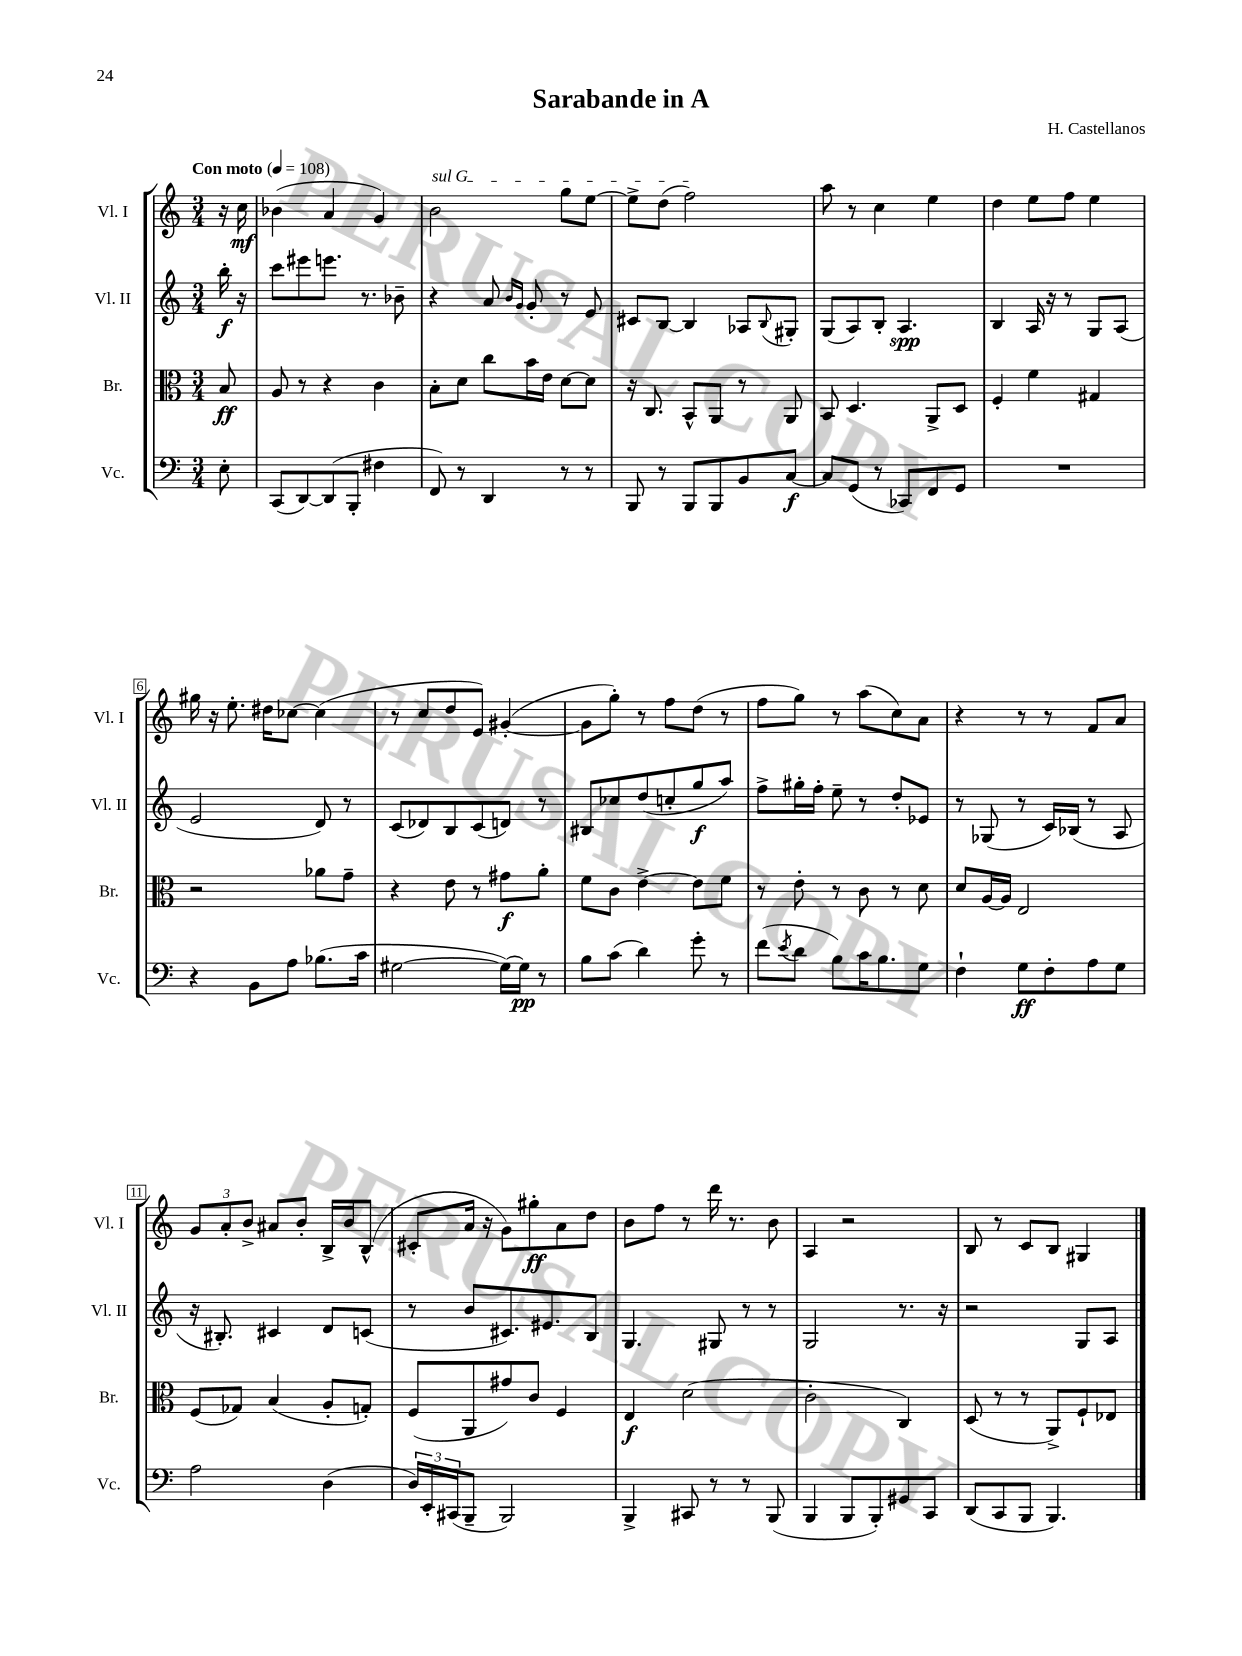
\header { title = "Sarabande in A" composer = "H. Castellanos" }
<<
\new StaffGroup <<
\new Staff = "s0" \with { instrumentName = "Vl. I" shortInstrumentName = "Vl. I" } {
    \clef treble \key c \major \numericTimeSignature \time 3/4 \partial 8 \tempo "Con moto" 4 = 108
    r16 c''16\mf |
    bes'4( a'4 g'4) |
    \once \override TextSpanner.bound-details.left.text = \markup { \italic "sul G" } b'2\startTextSpan g''8 e''8~ |
    e''8-> d''8( f''2\stopTextSpan) |
    a''8 r8 c''4 e''4 |
    d''4 e''8 f''8 e''4 |
    gis''16 r16 e''8.-. dis''16 ces''8~ ces''4( |
    r8 c''8 d''8 e'8) gis'4~-.( |
    gis'8 g''8-.) r8 f''8 d''8( r8 |
    f''8 g''8) r8 a''8( c''8) a'8 |
    r4 r8 r8 f'8 a'8 |
    \tuplet 3/2 { g'8 a'8-. b'8-> } ais'8 b'8-. b16-> b'16 b8-^( |
    cis'8-. a'16 r16 g'8) gis''8-.\ff a'8 d''8 |
    b'8 f''8 r8 d'''16 r8. b'8 |
    a4 r2 |
    b8 r8 c'8 b8 gis4 \bar "|." |
}
\new Staff = "s1" \with { instrumentName = "Vl. II" shortInstrumentName = "Vl. II" } {
    \clef treble \key c \major \numericTimeSignature \time 3/4 \partial 8
    b''16-.\f r16 |
    c'''8 eis'''8 e'''8. r8. bes'8-- |
    r4 a'8 \grace { b'16 g'16 } g'8-. r8 e'8 |
    cis'8 b8~ b4 aes8 \appoggiatura { b8 } gis8-. |
    g8( a8) b8-. a4.\spp |
    b4 a16 r16 r8 g8 a8( |
    e'2 d'8) r8 |
    c'8( des'8) b8 c'8( d'8) r8 |
    bis8 ces''8 d''8( c''8-. g''8\f a''8) |
    f''8-> gis''16-. f''16-. e''8-- r8 d''8-. ees'8 |
    r8 ges8( r8 c'16) bes16( r8 a8 |
    r16 bis8.-.) cis'4 d'8 c'8( |
    r8 b'8 cis'8.) eis'8. b8 |
    g4. gis8 r8 r8 |
    g2 r8. r16 |
    r2 g8 a8 \bar "|." |
}
\new Staff = "s2" \with { instrumentName = "Br." shortInstrumentName = "Br." } {
    \clef alto \key c \major \numericTimeSignature \time 3/4 \partial 8
    b8\ff |
    a8 r8 r4 c'4 |
    b8-. d'8 c''8 b'16 e'16 d'8~ d'8 |
    r16 c8. b,8-^ a,8 r8 a,8 |
    b,8 d4. a,8-> d8 |
    f4-. f'4 gis4 |
    r2 aes'8 g'8-- |
    r4 e'8 r8 gis'8\f a'8-. |
    f'8 c'8 e'4~-> e'8 f'8 |
    r8 e'8-. r8 c'8 r8 d'8 |
    d'8 a16~ a16 e2 |
    f8( ges8) b4( a8-. g8-.) |
    f8( a,8 gis'8) c'8 f4 |
    e4\f d'2( |
    c'2-. c4) |
    d8( r8 r8 a,8->) f8-! ees8 \bar "|." |
}
\new Staff = "s3" \with { instrumentName = "Vc." shortInstrumentName = "Vc." } {
    \clef bass \key c \major \numericTimeSignature \time 3/4 \partial 8
    e8-. |
    c,8( d,8~) d,8( b,,8-. fis4 |
    f,8) r8 d,4 r8 r8 |
    b,,8 r8 b,,8 b,,8 b,8 c8~\f |
    c8 g,8( r8 ces,8) f,8 g,8 |
    R2. |
    r4 b,8 a8 bes8.( c'16 |
    gis2~ gis16~) gis16\pp r8 |
    b8 c'8( d'4) g'8-. r8 |
    f'8( \acciaccatura { e'8 } d'8 b8) c'16 b8. g8 |
    f4-! g8\ff f8-. a8 g8 |
    a2 d4( |
    \tuplet 3/2 { d16) e,16-. cis,16( } b,,8-- b,,2) |
    b,,4-> cis,8 r8 r8 b,,8( |
    b,,4 b,,8 b,,8-.) gis,8 c,8 |
    d,8( c,8 b,,8 b,,4.) \bar "|." |
}
>>
>>
\layout { \context { \Score \override BarNumber.stencil = #(make-stencil-boxer 0.1 0.3 ly:text-interface::print) } }
